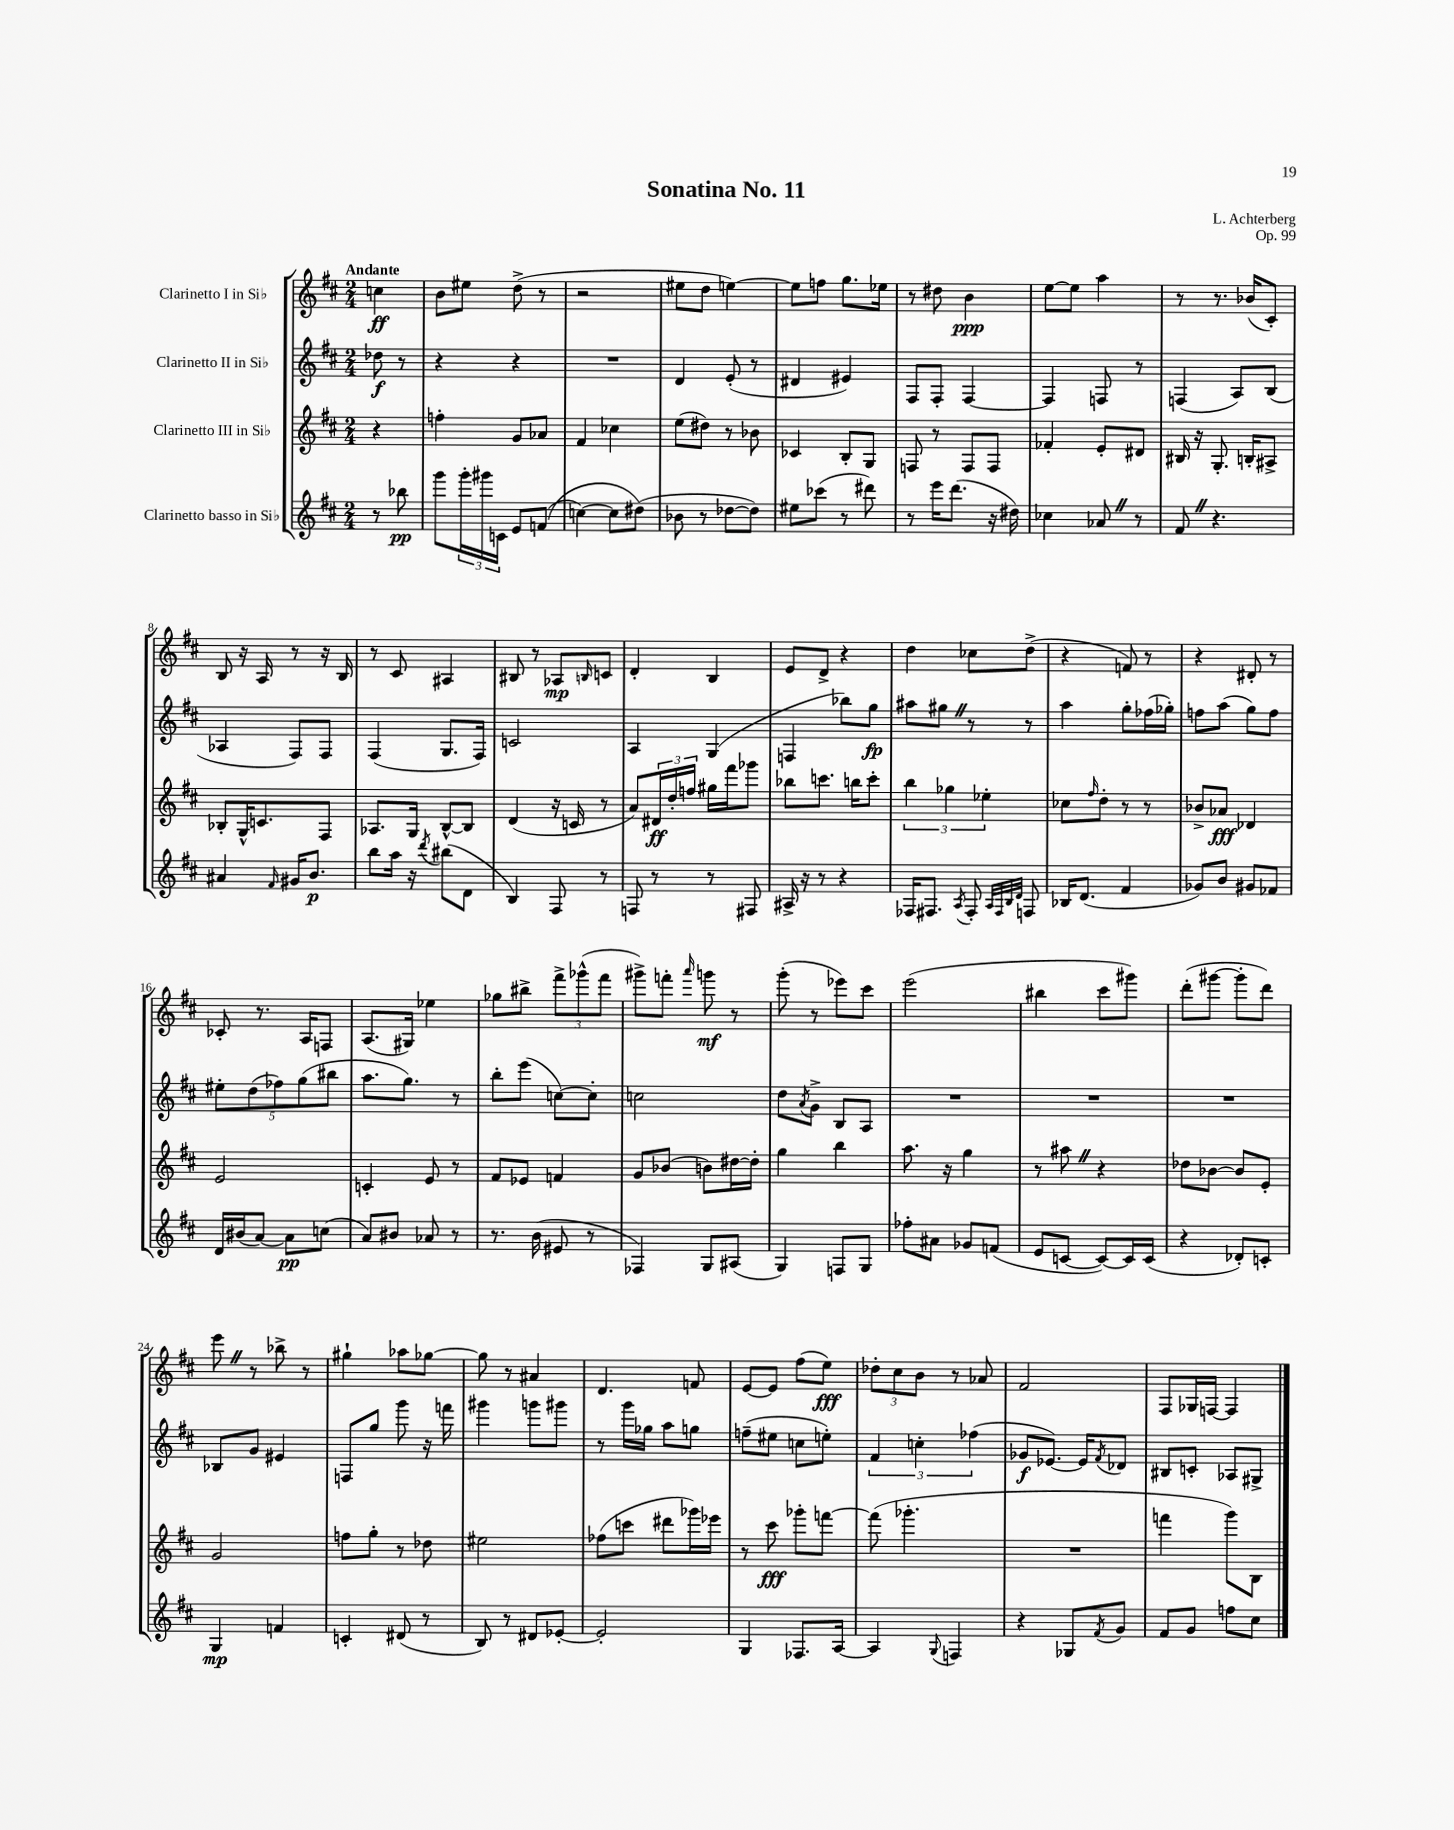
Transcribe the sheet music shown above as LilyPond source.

\header { title = "Sonatina No. 11" composer = "L. Achterberg" opus = "Op. 99" }
<<
\new StaffGroup <<
\new Staff = "s0" \with { instrumentName = "Clarinetto I in Sib" } {
    \clef treble \key d \major \numericTimeSignature \time 2/4 \partial 4 \tempo "Andante"
    c''4\ff |
    b'8 eis''8 d''8->( r8 |
    r2 |
    eis''8 d''8 e''4~) |
    e''8 f''8 g''8. ees''16 |
    r8 dis''8 b'4\ppp |
    e''8~ e''8 a''4 |
    r8 r8. bes'16( cis'8-.) |
    b8 r16 a16 r8 r16 b16 |
    r8 cis'8 ais4 |
    bis8 r8 aes8\mp \grace { b16 } c'8 |
    d'4-. b4 |
    e'8 d'8-> r4 |
    d''4 ces''8 d''8->( |
    r4 f'8) r8 |
    r4 dis'8-. r8 |
    ces'8-. r8. a16 f8 |
    a8.( gis16) ees''4 |
    ges''8 bis''8-> \tuplet 3/2 { fis'''8-> ges'''8-^( fis'''8 } |
    gis'''8->) f'''8-. \grace { a'''16 } g'''8\mf r8 |
    g'''8-.( r8 ees'''8) cis'''8 |
    e'''2( |
    bis''4 cis'''8 gis'''8) |
    d'''8-.( gis'''8~ gis'''8-. d'''8) |
    e'''8 \once \override BreathingSign.text = \markup { \musicglyph "scripts.caesura.straight" } \breathe r8 bes''8-> r8 |
    gis''4-! aes''8 ges''8~ |
    ges''8 r8 ais'4 |
    d'4. f'8 |
    e'8~ e'8 fis''8( e''8\fff) |
    \tuplet 3/2 { des''8-. cis''8 b'8 } r8 aes'8 |
    fis'2 |
    fis8 ges16 f16~ f4 \bar "|." |
}
\new Staff = "s1" \with { instrumentName = "Clarinetto II in Sib" } {
    \clef treble \key d \major \numericTimeSignature \time 2/4 \partial 4
    des''8\f r8 |
    r4 r4 |
    R2 |
    d'4 e'8-.( r8 |
    dis'4 eis'4) |
    fis8 fis8-. fis4~ |
    fis4 f8 r8 |
    f4( a8) b8( |
    aes4 fis8) fis8 |
    fis4( g8. fis16) |
    c'2 |
    a4 g4( |
    f4 bes''8) g''8\fp |
    ais''8 gis''8 \once \override BreathingSign.text = \markup { \musicglyph "scripts.caesura.straight" } \breathe r8 r8 |
    a''4 g''8-. fes''16( ges''16-.) |
    f''8 a''8( g''8) f''8 |
    \tuplet 5/4 { eis''8-. d''8( fes''8) g''8( bis''8 } |
    a''8. g''8.) r8 |
    b''8-. e'''8( c''8~) c''8-. |
    c''2 |
    d''8 \acciaccatura { a'8 } g'8-> b8 a8 |
    R2 |
    R2 |
    R2 |
    bes8 g'8 eis'4 |
    f8 g''8 g'''8 r16 f'''16 |
    gis'''4 g'''8 gis'''8 |
    r8 g'''16 ges''16 a''8 g''8 |
    f''8--( eis''8 c''8 e''8-.) |
    \tuplet 3/2 { fis'4 c''4-. fes''4( } |
    ges'8\f ees'8.~) ees'16 \acciaccatura { fis'8 } des'8 |
    bis8 c'8-. aes8 gis8-> \bar "|." |
}
\new Staff = "s2" \with { instrumentName = "Clarinetto III in Sib" } {
    \clef treble \key d \major \numericTimeSignature \time 2/4 \partial 4
    r4 |
    f''4-. g'8 aes'8 |
    fis'4 ces''4 |
    e''8( dis''8) r8 bes'8 |
    ces'4 b8-. g8 |
    f8 r8 f8 f8 |
    fes'4-. e'8-. dis'8 |
    bis16 r16 g8.-. b16-. ais8-> |
    bes8-. g16-^ c'8. fis8 |
    aes8. g16 b8~-^ b8 |
    d'4( r16 c'16 r8 |
    a'8) \tuplet 3/2 { dis'16\ff d''16-. f''16 } gis''16 fis'''16 ges'''8 |
    bes''8 c'''8. b''16 c'''8-. |
    \tuplet 3/2 { b''4 ges''4 ees''4-. } |
    ces''8 \grace { fis''16 } d''8-. r8 r8 |
    bes'8-> aes'8\fff des'4 |
    e'2 |
    c'4-. e'8 r8 |
    fis'8 ees'8 f'4 |
    g'8 bes'8( b'8) dis''16~ dis''16-. |
    g''4 b''4 |
    a''8. r16 g''4 |
    r8 ais''8 \once \override BreathingSign.text = \markup { \musicglyph "scripts.caesura.straight" } \breathe r4 |
    des''8 bes'8~ bes'8 e'8-. |
    g'2 |
    f''8 g''8-. r8 des''8 |
    eis''2 |
    fes''8( c'''8 dis'''8 ges'''16) ees'''16 |
    r8 cis'''8\fff ges'''8-. f'''8~ |
    f'''8( ges'''4.-. |
    R2 |
    f'''4 g'''8) b8 \bar "|." |
}
\new Staff = "s3" \with { instrumentName = "Clarinetto basso in Sib" } {
    \clef treble \key d \major \numericTimeSignature \time 2/4 \partial 4
    r8 bes''8\pp |
    g'''8 \tuplet 3/2 { g'''16-. gis'''16 c'16 } e'8 f'8(\( |
    c''4~) c''8 dis''8(\) |
    bes'8 r8 des''8~ des''8) |
    eis''8 ces'''8( r8 dis'''8) |
    r8 e'''16 d'''8.( r16 dis''16) |
    ces''4 aes'8 \once \override BreathingSign.text = \markup { \musicglyph "scripts.caesura.straight" } \breathe r8 |
    fis'8 \once \override BreathingSign.text = \markup { \musicglyph "scripts.caesura.straight" } \breathe r4. |
    ais'4 \grace { fis'16 } gis'16 b'8.\p |
    b''8 a''16 r16 \acciaccatura { d'''8 } bis''8( d'8 |
    b4) fis8 r8 |
    f8 r8 r8 fis8 |
    ais16-> r16 r8 r4 |
    fes16 fis8. \acciaccatura { a8 } fis8-. \grace { a32 fis32 b32 d'32 } f8 |
    bes16 d'8.( fis'4 |
    ges'8) b'8 gis'8 fes'8 |
    d'16 bis'16( a'8~) a'8\pp c''8( |
    a'8) bis'8 aes'8 r8 |
    r8. b'16( eis'8 r8 |
    fes4) g8 ais8( |
    g4) f8 g8 |
    fes''8-. ais'8 ges'8 f'8( |
    e'8 c'8~ c'8~) c'16 c'16( |
    r4 des'8-.) c'8-. |
    g4\mp f'4 |
    c'4-. dis'8( r8 |
    b8) r8 dis'8 ees'8~-. |
    ees'2-. |
    g4 fes8. a16~ |
    a4 \appoggiatura { g8 } f4 |
    r4 ges8 \acciaccatura { fis'8 } g'8 |
    fis'8 g'8 f''8 cis''8 \bar "|." |
}
>>
>>
